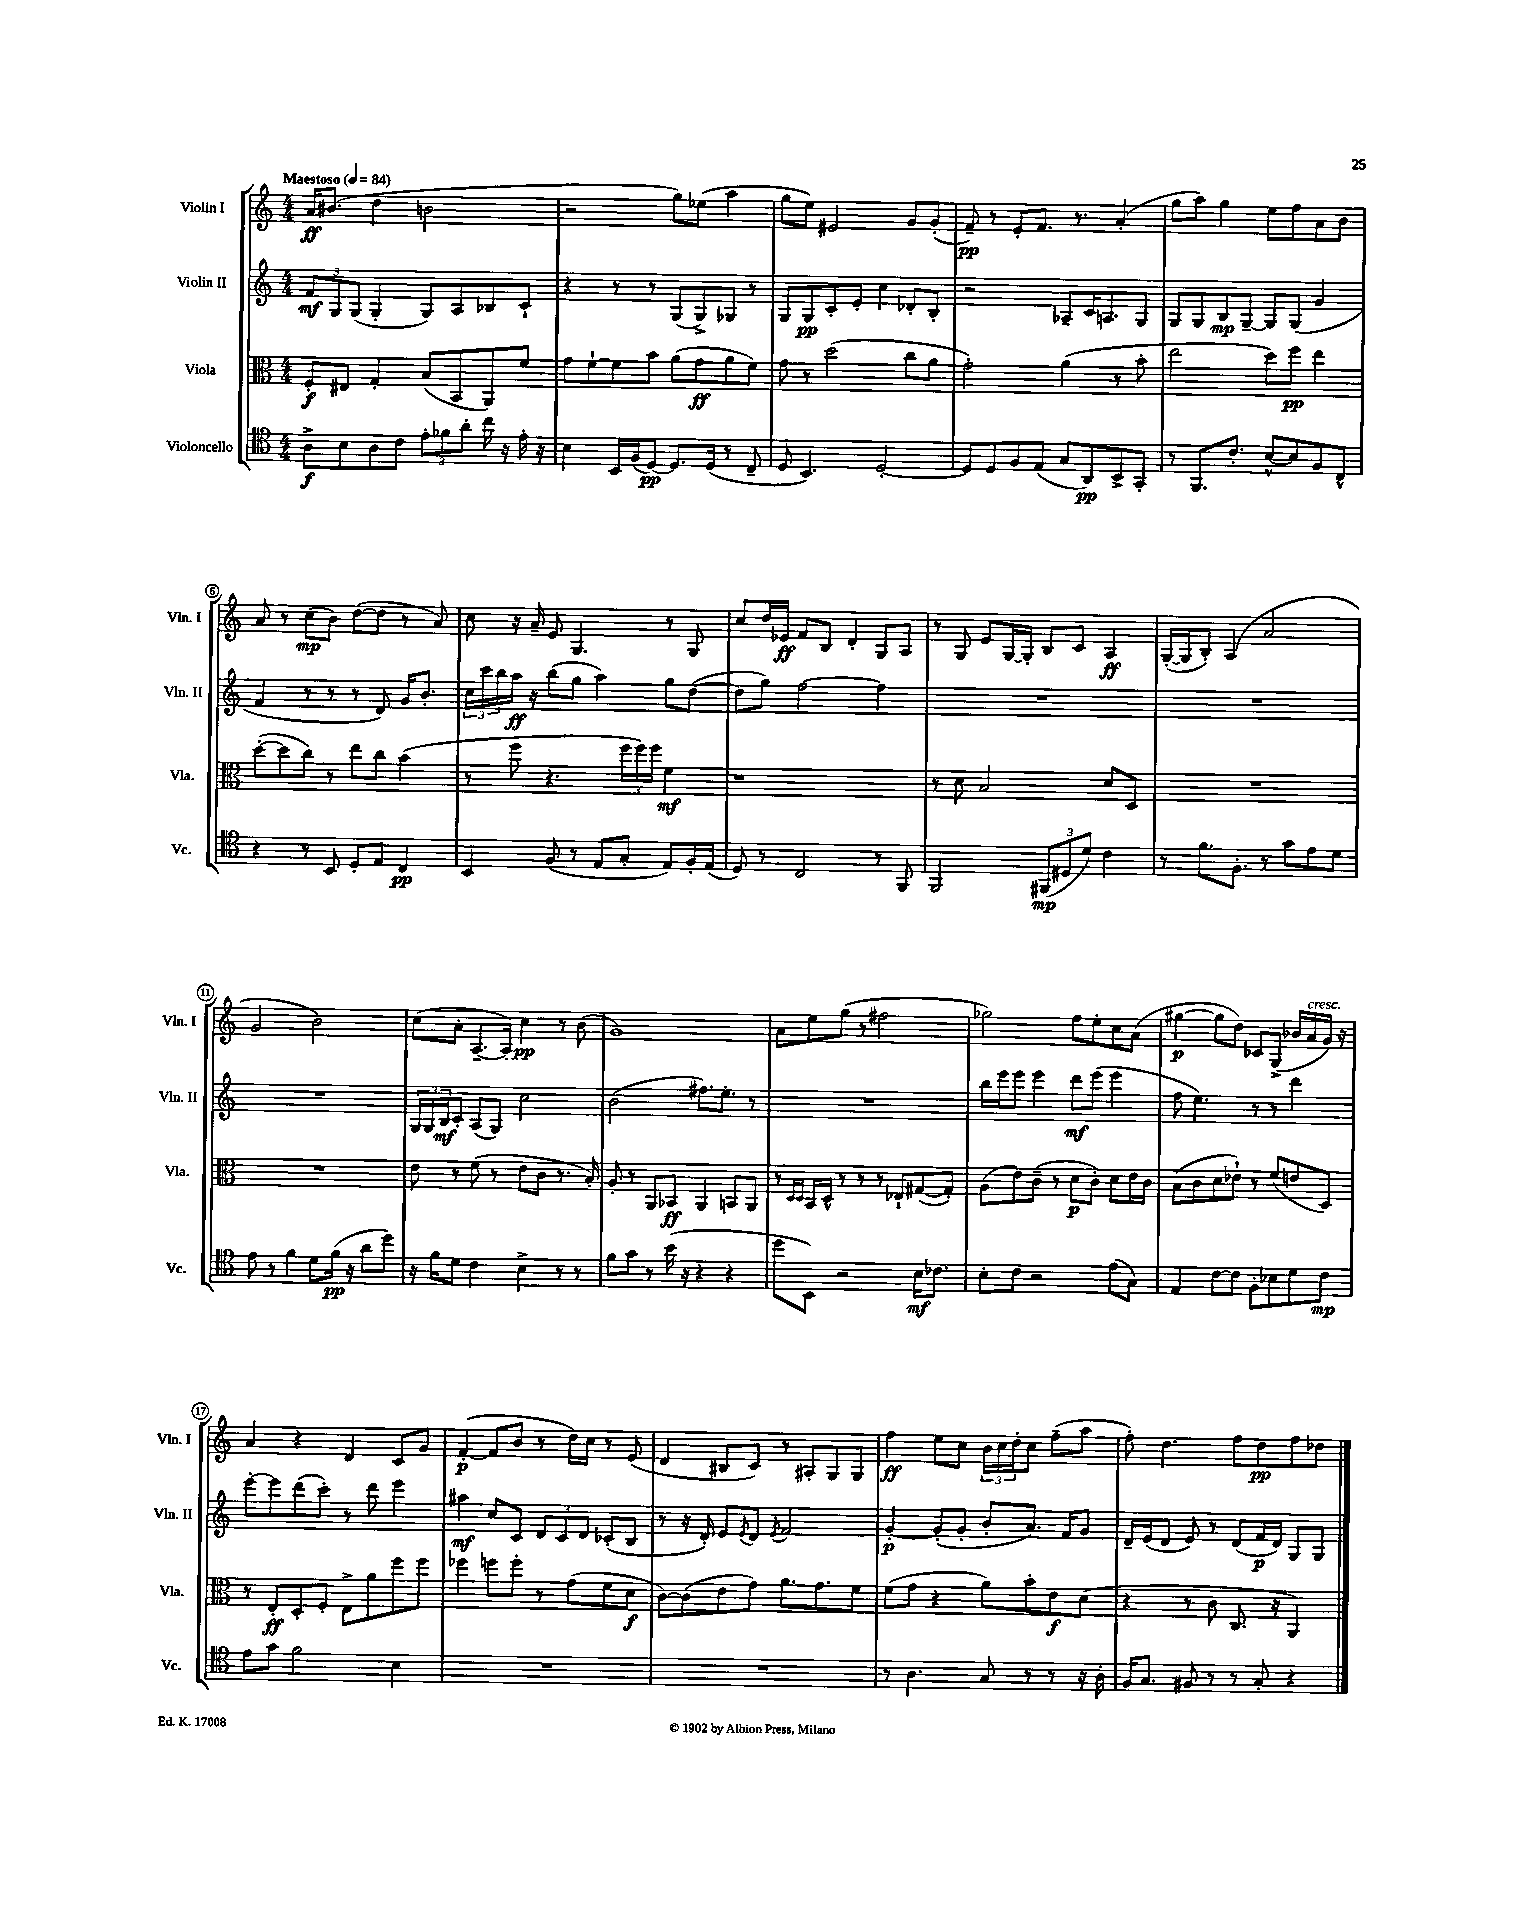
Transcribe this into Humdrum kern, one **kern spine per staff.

**kern	**dynam	**kern	**dynam	**kern	**dynam	**kern	**dynam
*part4	*part4	*part3	*part3	*part2	*part2	*part1	*part1
*staff4	*staff4	*staff3	*staff3	*staff2	*staff2	*staff1	*staff1
*I"Violoncello	*	*I"Viola	*	*I"Violin II	*	*I"Violin I	*
*I'Vc.	*	*I'Vla.	*	*I'Vln. II	*	*I'Vln. I	*
*clefC4	*	*clefC3	*	*clefG2	*	*clefG2	*
*k[]	*	*k[]	*	*k[]	*	*k[]	*
*M4/4	*	*M4/4	*	*M4/4	*	*M4/4	*
*MM84	*	*MM84	*	*MM84	*	*MM84	*
=1	=1	=1	=1	=1	=1	=1	=1
!	!	!	!	!	!	!LO:TX:a:B:t=Maestoso	!
8A^\L	f	8F'/L	f	12f/L	mf	16a/KL	ff
.	.	.	.	.	.	(8.b#X/J	.
.	.	.	.	12G/	.	.	.
8B\	.	8E#X/J	.	.	.	.	.
.	.	.	.	(12G/J	.	.	.
8A\	.	4G'/	.	4G'/	.	4dd\	.
8c\J	.	.	.	.	.	.	.
12e'\L	.	(8B/L	.	8G/L)	.	2bn\	.
12f-X\	.	.	.	.	.	.	.
.	.	8BB/	.	8A/	.	.	.
12a'\J	.	.	.	.	.	.	.
16cc\	.	8AA/)	.	8B-X/	.	.	.
16r	.	.	.	.	.	.	.
16e'\	.	8f/J	.	8c`/J	.	.	.
16r	.	.	.	.	.	.	.
=2	=2	=2	=2	=2	=2	=2	=2
4B\	.	8g\L	.	4r	.	2r	.
.	.	[8f`\	.	.	.	.	.
16BB/LL	.	8f\]	.	8r	.	.	.
(16F/J	.	.	.	.	.	.	.
[8D/J)	pp	8b\J	.	8r	.	.	.
8.D/L]	.	(8a\L	.	(8G/L	.	8gg\L)	.
.	.	8g\	ff	8G^/)	.	(8ee-X\J	.
(16D/Jk	.	.	.	.	.	.	.
8r	.	8a\	.	8G-X/J	.	4aa\	.
8C~/	.	8f\J)	.	8r	.	.	.
=3	=3	=3	=3	=3	=3	=3	=3
8D/	.	8g\	.	8G/L	.	8gg\L	.
4.BB/)	.	8r	.	8G/	pp	8ee\J)	.
.	.	(2dd\	.	8c'/	.	2e#X/	.
.	.	.	.	8e'/J	.	.	.
[2D'/	.	.	.	4cc\	.	.	.
.	.	8cc\L	.	8d-X'/L	.	8g/L	.
.	.	8a\J	.	8B'/J	.	(8g'/J	.
=4	=4	=4	=4	=4	=4	=4	=4
8D/L]	.	2g'\)	.	2r	.	8f~/)	pp
8D/	.	.	.	.	.	8r	.
8F/	.	.	.	.	.	8e'/L	.
(8E/J	.	.	.	.	.	8.f/J	.
8G/L	.	(4a\	.	8A-X~/L	.	.	.
.	.	.	.	.	.	8.r	.
8AA/)	pp	.	.	16c/K	.	.	.
.	.	.	.	8.An/	.	.	.
8BB^/	.	8r	.	.	.	(4a'/	.
8GG'/J	.	8b'\	.	8G/J	.	.	.
=5	=5	=5	=5	=5	=5	=5	=5
8r	.	2ee\	.	8G/L	.	8gg\L	.
8.FF/L	.	.	.	8G/	.	8aa\J)	.
.	.	.	.	8B/	mp	4gg\	.
8.c'/J	.	.	.	.	.	.	.
.	.	.	.	[8G~/J	.	.	.
[8B^^/L	.	8dd\L)	.	8G/L]	.	8ee\L	.
8B/]	.	8ff\J	pp	(8G/J	.	8ff\	.
8F/	.	4ee\	.	4g/	.	8a\	.
8C^^/J	.	.	.	.	.	8b\J	.
!!LO:LB:g=z
=6	=6	=6	=6	=6	=6	=6	=6
4r	.	([8dd'\L	.	4f/	.	8a/	.
.	.	8dd\]	.	.	.	8r	.
8r	.	8cc\J)	.	8r	.	(8cc\L	mp
8BB/	.	8r	.	8r	.	8b\J)	.
8D'/L	.	8ee\L	.	8r	.	([8dd\L	.
8E/J	.	8cc\J	.	8d/)	.	8dd\J]	.
4C/	pp	(4b\	.	16g/KL	.	8r	.
.	.	.	.	8.b'/J	.	.	.
.	.	.	.	.	.	8a/)	.
=7	=7	=7	=7	=7	=7	=7	=7
4BB/	.	8r	.	24cc\LL	.	8cc\	.
.	.	.	.	24ccc\	.	.	.
.	.	.	.	24bb\	.	.	.
.	.	8ff\	.	16aa\JJ	ff	16r	.
.	.	.	.	16r	.	16a~/	.
(8F/	.	4.r	.	(8bb\L	.	8e/	.
8r	.	.	.	8gg\J	.	4.G/	.
8E/L	.	.	.	4aa\)	.	.	.
8G'/J	.	24ff\LL	.	.	.	.	.
.	.	24ff\)	.	.	.	.	.
.	.	24ff\JJ	.	.	.	.	.
8E/L)	.	4f\	mf	8gg\L	.	8r	.
16F'/L	.	.	.	([8dd\J	.	8G/	.
(16E/JJ	.	.	.	.	.	.	.
=8	=8	=8	=8	=8	=8	=8	=8
8D/)	.	1r	.	8dd\L]	.	8cc/L	.
8r	.	.	.	8gg\J)	.	16dd/L	.
.	.	.	.	.	.	16e-X/JJ	ff
2C/	.	.	.	[2ff\	.	8f/L	.
.	.	.	.	.	.	8B/J	.
.	.	.	.	.	.	4d'/	.
8r	.	.	.	4ff\]	.	8G/L	.
8FF/	.	.	.	.	.	8A/J	.
=9	=9	=9	=9	=9	=9	=9	=9
2FF/	.	8r	.	1r	.	8r	.
.	.	8d\	.	.	.	8G/	.
.	.	2B/	.	.	.	8e/L	.
.	.	.	.	.	.	[16G/L	.
.	.	.	.	.	.	16G'/JJ]	.
(12FF#X/L	mp	.	.	.	.	8B/L	.
12D#X/	.	.	.	.	.	.	.
.	.	.	.	.	.	8c/J	.
12d/J)	.	.	.	.	.	.	.
4c\	.	8d/L	.	.	.	4A/	ff
.	.	8D/J	.	.	.	.	.
=10	=10	=10	=10	=10	=10	=10	=10
8r	.	1r	.	1r	.	([16G'/LL	.
.	.	.	.	.	.	16G/J]	.
8.f\L	.	.	.	.	.	8B'/J)	.
.	.	.	.	.	.	(4A/	.
8.F'\J	.	.	.	.	.	.	.
8r	.	.	.	.	.	2a/	.
8g\L	.	.	.	.	.	.	.
8e\	.	.	.	.	.	.	.
8d\J	.	.	.	.	.	.	.
!!LO:LB:g=z
=11	=11	=11	=11	=11	=11	=11	=11
8e\	.	1r	.	1r	.	2g/	.
8r	.	.	.	.	.	.	.
4f\	.	.	.	.	.	.	.
8d\L	.	.	.	.	.	2b\)	.
(16f\Jk	pp	.	.	.	.	.	.
16r	.	.	.	.	.	.	.
8a\L	.	.	.	.	.	.	.
8dd\J)	.	.	.	.	.	.	.
=12	=12	=12	=12	=12	=12	=12	=12
16r	.	8e\	.	24G/LL	.	(8cc\L	.
.	.	.	.	24G/	.	.	.
16f\KL	.	.	.	.	.	.	.
.	.	.	.	24B/J	mf	.	.
8d\J	.	8r	.	8c'/J	.	8a'\J	.
4c\	.	(8f\	.	(8A/L	.	[8.A~/L	.
.	.	8r	.	8G/J)	.	.	.
.	.	.	.	.	.	16A'/Jk])	.
4B^\	.	8e\L	.	2cc\	.	4cc\	pp
.	.	8c\J	.	.	.	.	.
8r	.	8.r	.	.	.	8r	.
8r	.	.	.	.	.	(8b\	.
.	.	16B'/)	.	.	.	.	.
=13	=13	=13	=13	=13	=13	=13	=13
8f\L	.	8A'/	.	(2b\	.	1g)	.
8g\J	.	8r	.	.	.	.	.
8r	.	8AA/L	.	.	.	.	.
(16b\	.	8BB-X/J	ff	.	.	.	.
16r	.	.	.	.	.	.	.
4r	.	4AA/	.	8.ff#X\L)	.	.	.
.	.	.	.	8.ee'\J	.	.	.
4r	.	8BBn/L	.	.	.	.	.
.	.	8AA/J	.	8r	.	.	.
=14	=14	=14	=14	=14	=14	=14	=14
8dd\L	.	8r	.	1r	.	8a\L	.
.	.	16qqD/LL	.	.	.	.	.
.	.	16qqD/JJ	.	.	.	.	.
8BB\J)	.	16BB/LL	.	.	.	8ee\	.
.	.	16D^^/JJ	.	.	.	.	.
2r	.	8r	.	.	.	(8gg\J	.
.	.	8r	.	.	.	8r	.
.	.	8r	.	.	.	2ff#X\	.
.	.	8E-X`/L	.	.	.	.	.
16B\KL	mf	([8G#X/	.	.	.	.	.
8.c-X\J	.	.	.	.	.	.	.
.	.	8G#'/J])	.	.	.	.	.
=15	=15	=15	=15	=15	=15	=15	=15
8B'\L	.	(8A\L	.	16bb\LL	.	2gg-X\)	.
.	.	.	.	16eee\J	.	.	.
8c\J	.	8e\)	.	8eee\J	.	.	.
2r	.	(8c~\J	.	4eee\	.	.	.
.	.	8r	.	.	.	.	.
.	.	8d\L	p	8ddd\L	mf	8ff\L	.
.	.	8c'\J)	.	(8eee\J	.	8ee'\	.
(8e\L	.	8d\L	.	4eee\	.	8cc\	.
8G\J)	.	16e\L	.	.	.	(8a\J	.
.	.	16c\JJ	.	.	.	.	.
=16	=16	=16	=16	=16	=16	=16	=16
4E/	.	(8B\L	.	8ff\	.	[4gg#X\	p
.	.	8c\	.	4.ee\)	.	.	.
[8c\L	.	8d\	.	.	.	8gg#\L]	.
8c\J]	.	8e-X`\J)	.	.	.	8dd\J)	.
8F'\L	.	8r	.	8r	.	8c-X/L	.
8B-X\	.	(8f/L	.	8r	.	(8G^/J	.
8d\	.	8en/	.	4ddd\	.	16b-X/LL	.
!	!	!	!	!	!	!LO:TX:a:i:t=cresc.	!
.	.	.	.	.	.	16a/	.
8c\J	mp	8D/J)	.	.	.	16g/JJ)	.
.	.	.	.	.	.	16r	.
!!LO:LB:g=z
=17	=17	=17	=17	=17	=17	=17	=17
8e\L	.	8r	.	[8eee'\L	.	4a/	.
8g\J	.	8E'/L	ff	8eee\]	.	.	.
2f\	.	8D'/	.	(8ddd\	.	4r	.
.	.	8F'/J	.	8ccc'\J)	.	.	.
.	.	8E^\L	.	8r	.	4d/	.
.	.	8a\	.	8ddd\	.	.	.
4B\	.	8ff\	.	4eee\	.	8c/L	.
.	.	8ff\J	.	.	.	8g/J	.
=18	=18	=18	=18	=18	=18	=18	=18
1r	.	4ff-X\	.	4aa#X\	mf	([4f'/	p
.	.	8ffn\L	.	8cc/L	.	8f/L]	.
.	.	8ff'\J	.	8c/J	.	8b/J	.
.	.	8r	.	12d/L	.	8r	.
.	.	.	.	12c/	.	.	.
.	.	(8g\L	.	.	.	16dd\LL)	.
.	.	.	.	12d/J	.	.	.
.	.	.	.	.	.	16cc\JJ	.
.	.	8f\	.	(8c-X'/L	.	8r	.
.	.	8d\J	f	8B/J	.	(8e/	.
=19	=19	=19	=19	=19	=19	=19	=19
1r	.	[8c\L)	.	8r	.	4d/	.
.	.	(8c\]	.	16r	.	.	.
.	.	.	.	16d'/)	.	.	.
.	.	8e\	.	8e/L	.	8B#X/L	.
.	.	.	.	8qe/	.	.	.
.	.	8g\J)	.	8d/J	.	8c/J)	.
.	.	.	.	8qe/	.	.	.
.	.	8.a\L	.	2f/	.	8r	.
.	.	.	.	.	.	8A#X'/L	.
.	.	8.g\	.	.	.	.	.
.	.	.	.	.	.	8G/	.
.	.	8f\J	.	.	.	8G/J	.
=20	=20	=20	=20	=20	=20	=20	=20
8r	.	(8f\L	.	[4g'/	p	4ff\	ff
4.A\	.	8g\J	.	.	.	.	.
.	.	4r	.	(8g'/L]	.	8ee\L	.
.	.	.	.	8g'/J	.	8cc\J	.
8G/	.	8a\L)	.	8b'/L	.	24b\LL	.
.	.	.	.	.	.	24cc\	.
.	.	.	.	.	.	24dd'\J	.
8r	.	8b'\	.	8.a/J)	.	8cc\J	.
8r	.	8e\	f	.	.	(8ff~\L	.
.	.	.	.	16f/KL	.	.	.
16r	.	(8d\J	.	8g/J	.	8aa\J	.
16A'\	.	.	.	.	.	.	.
=21	=21	=21	=21	=21	=21	=21	=21
16F/KL	.	4r	.	16d~/LL	.	8ff'\)	.
8.G/J	.	.	.	(16e/J	.	.	.
.	.	.	.	8d/J	.	4.dd\	.
8F#X/	.	8r	.	8e/)	.	.	.
8r	.	8c\	.	8r	.	.	.
8r	.	8.C/	.	(8d/L	.	8ff\L	.
8G'/	.	.	.	16f/L	p	8dd\	pp
.	.	16r	.	16d/JJ)	.	.	.
4r	.	4AA/)	.	8G/L	.	8ff\	.
.	.	.	.	8G/J	.	8dd-X\J	.
==	==	==	==	==	==	==	==
*-	*-	*-	*-	*-	*-	*-	*-
